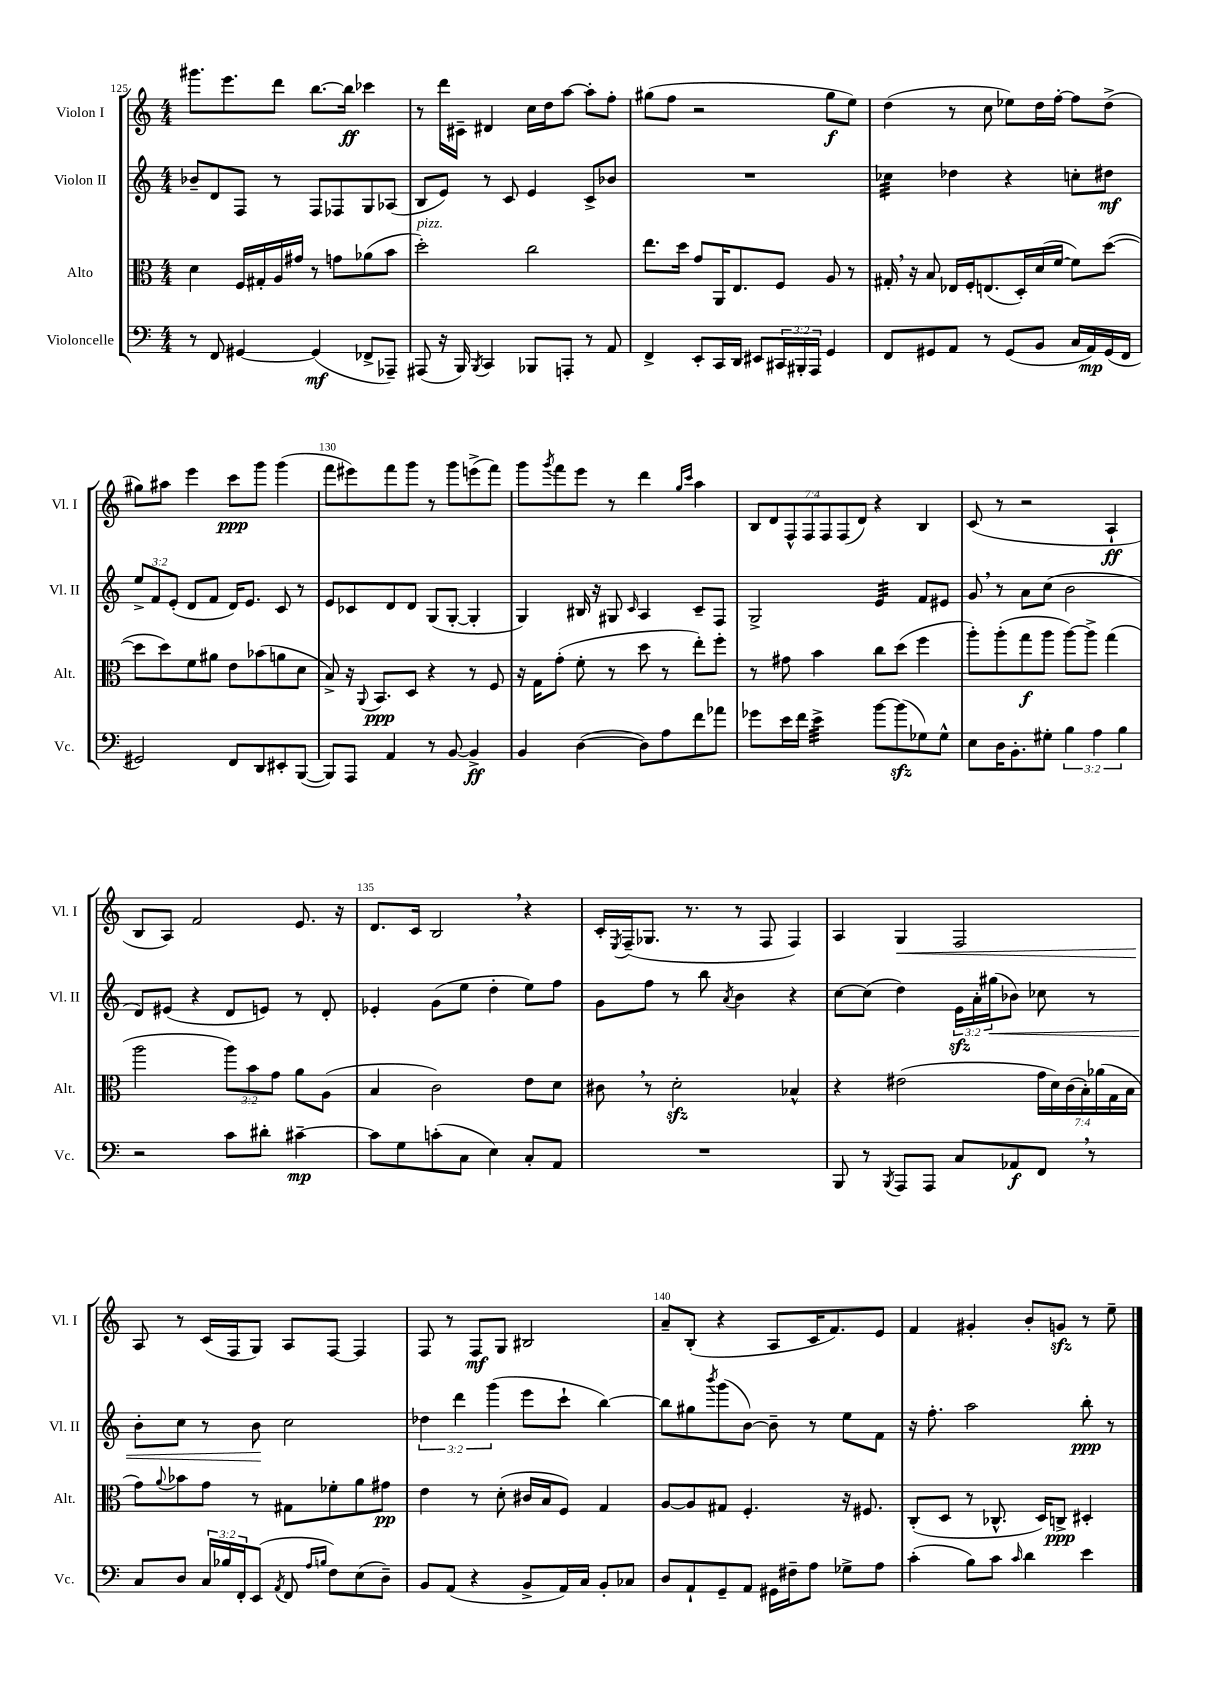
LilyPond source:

<<
\new StaffGroup <<
\new Staff = "s0" \with { instrumentName = "Violon I" shortInstrumentName = "Vl. I" } {
    \clef treble \key c \major \numericTimeSignature \time 4/4 \override Staff.TupletNumber.text = #tuplet-number::calc-fraction-text
    gis'''8. e'''8. d'''8 b''8.~ b''16\ff ces'''4 |
    r8 d'''16 cis'16-- dis'4 c''16 d''16 a''8~ a''8-. f''8-. |
    gis''8( f''8 r2 gis''8\f e''8) |
    d''4( r8 c''8 ees''8) d''16 f''16~-. f''8 d''8->( |
    gis''8) ais''8 e'''4 c'''8\ppp g'''8 g'''4( |
    f'''8 eis'''8) f'''8 g'''8 r8 g'''8 e'''8->( f'''8) |
    g'''8 \acciaccatura { g'''8 } f'''8 e'''8 r8 d'''4 \grace { g''16 c'''16 } a''4 |
    \tuplet 7/4 { b8 d'8 f8-^ f8 f8 f8( d'8) } r4 b4 |
    c'8( r8 r2 a4-!\ff |
    b8 a8) f'2 e'8. r16 |
    d'8. c'16 b2 \breathe r4 |
    c'16-. \acciaccatura { e8 } f16--( ges8. r8. r8 f8 f4) |
    a4 g4\< f2 |
    a8\! r8 c'16( f16 g8) a8 f8~ f4 |
    f8 r8 f8\mf g8 bis2 |
    a'8-- b8-.( r4 a8 c'16 f'8.) e'8 |
    f'4 gis'4-. b'8-. g'8\sfz r8 e''8-- \bar "|." |
}
\new Staff = "s1" \with { instrumentName = "Violon II" shortInstrumentName = "Vl. II" } {
    \clef treble \key c \major \numericTimeSignature \time 4/4 \override Staff.TupletNumber.text = #tuplet-number::calc-fraction-text
    bes'8-- d'8 f8 r8 f8 fes8 g8 aes8( |
    b8 e'8) r8 c'8 e'4 c'8-> bes'8 |
    R1 |
    ces''4:32 des''4 r4 c''8-. dis''8\mf |
    \tuplet 3/2 { e''8-> f'8 e'8-.( } d'8 f'8 d'16) e'8. c'8 r8 |
    e'8 ces'8 d'8 d'8 g8( g8~-. g4-. |
    g4) bis16 r16 gis8 \grace { c'16 } a4 c'8-- f8 |
    g2-> e'4:32 f'8 eis'8 |
    g'8 \breathe r8 a'8 c''8( b'2 |
    d'8) eis'8( r4 d'8 e'8) r8 d'8-. |
    ees'4-. g'8( e''8 d''4-. e''8) f''8 |
    g'8 f''8 r8 b''8 \acciaccatura { a'8 } b'4 r4 |
    c''8~ c''8( d''4) \tuplet 3/2 { e'16\sfz a'16-. gis''16\<( } bes'8) ces''8 r8 |
    b'8-. c''8 r8 b'8\! c''2 |
    \tuplet 3/2 { des''4 d'''4 g'''4( } e'''8 c'''8-! b''4~) |
    b''8 gis''8 \acciaccatura { b'''8 } g'''8( b'8~) b'8-- r8 e''8 f'8 |
    r16 f''8.-. a''2 b''8-.\ppp r8 \bar "|." |
}
\new Staff = "s2" \with { instrumentName = "Alto" shortInstrumentName = "Alt." } {
    \clef alto \key c \major \numericTimeSignature \time 4/4 \override Staff.TupletNumber.text = #tuplet-number::calc-fraction-text
    d'4 f16 gis16-. a16 gis'16 r8 g'8 aes'8( b'8 |
    d''2-.^\markup { \italic "pizz." }) c''2 |
    e''8. d''16 g'8 a,16 e8. f8 a8 r8 |
    gis16-. \breathe r16 b8 ees16 f16-. e8.( d16-.) d'16( f'16~ f'8) d''8~( |
    d''8 d''8) f'8 ais'8 e'8 bes'8( a'8 d'8 |
    b8->) r16 \appoggiatura { a,8 } b,8.\ppp d8 r4 r8 f8 |
    r16 g16 g'8-.( f'8-. r8 d''8 r8 e''8-.) f''8-. |
    r8 gis'8 b'4 c''8 d''8( f''4 |
    a''8-.) a''8-.( g''8\f a''8 a''8~) a''8-> g''4( |
    a''2 \tuplet 3/2 { a''8) b'8 g'8 } a'8 a8( |
    b4 c'2) e'8 d'8 |
    cis'8 \breathe r8 d'2-.\sfz bes4-^ |
    r4 eis'2( \tuplet 7/4 { g'16 d'16) c'16( b16-.) aes'16( g16 b16 } |
    g'8) \appoggiatura { a'8 } bes'8 g'8 r8 gis8 fes'8-. a'8 gis'8\pp |
    e'4 r8 d'8-.( cis'16 b16 f8) g4 |
    a8~ a8 gis8 f4.-. r16 fis8. |
    c8-.( d8 r8 ces8.-^ d16) c8->\ppp dis4-. \bar "|." |
}
\new Staff = "s3" \with { instrumentName = "Violoncelle" shortInstrumentName = "Vc." } {
    \clef bass \key c \major \numericTimeSignature \time 4/4 \override Staff.TupletNumber.text = #tuplet-number::calc-fraction-text
    r8 f,8 gis,4~ gis,4\mf( fes,8-> aes,,8--) |
    ais,,8( r16 b,,16) \acciaccatura { b,,8 } c,4 bes,,8 a,,8-. r8 a,8 |
    f,4-> e,8-. c,16 d,16 eis,8 \tuplet 3/2 { cis,16 bis,,16-. a,,16 } g,4 |
    f,8 gis,8 a,8 r8 gis,8( b,8 c16 a,16\mp) gis,16( f,16 |
    gis,2) f,8 d,8 eis,8-. b,,8~( |
    b,,8) a,,8 a,4 r8 b,8~ b,4->\ff |
    b,4 d4~( d8) a8 f'8 aes'8 |
    ges'8 e'16 f'16 e'4:32-> b'8~ b'8\sfz( ges8) ges8-^ |
    e8 d16 b,8.-. gis8-. \tuplet 3/2 { b4 a4 b4 } |
    r2 c'8 dis'8-. cis'4~--\mp |
    cis'8 g8 c'8-.( c8 e4) c8-. a,8 |
    R1 |
    b,,8 r8 \acciaccatura { b,,8 } a,,8 a,,8 c8 aes,8\f f,8 \breathe r8 |
    c8 d8 \tuplet 3/2 { c16 bes16 f,16-. } e,8( \acciaccatura { a,8 } f,8 \grace { a16 b16 } f8) e8( d8--) |
    b,8 a,8( r4 b,8-> a,16) c16 b,8-. ces8 |
    d8 a,8-! g,8-- a,8 gis,16 fis16-- a8 ges8-> a8 |
    c'4-.( b8) c'8 \grace { c'16 } d'4 e'4 \bar "|." |
}
>>
>>
\layout { \context { \Score currentBarNumber = #125 \override BarNumber.break-visibility = ##(#f #t #t) barNumberVisibility = #(every-nth-bar-number-visible 5) } }
